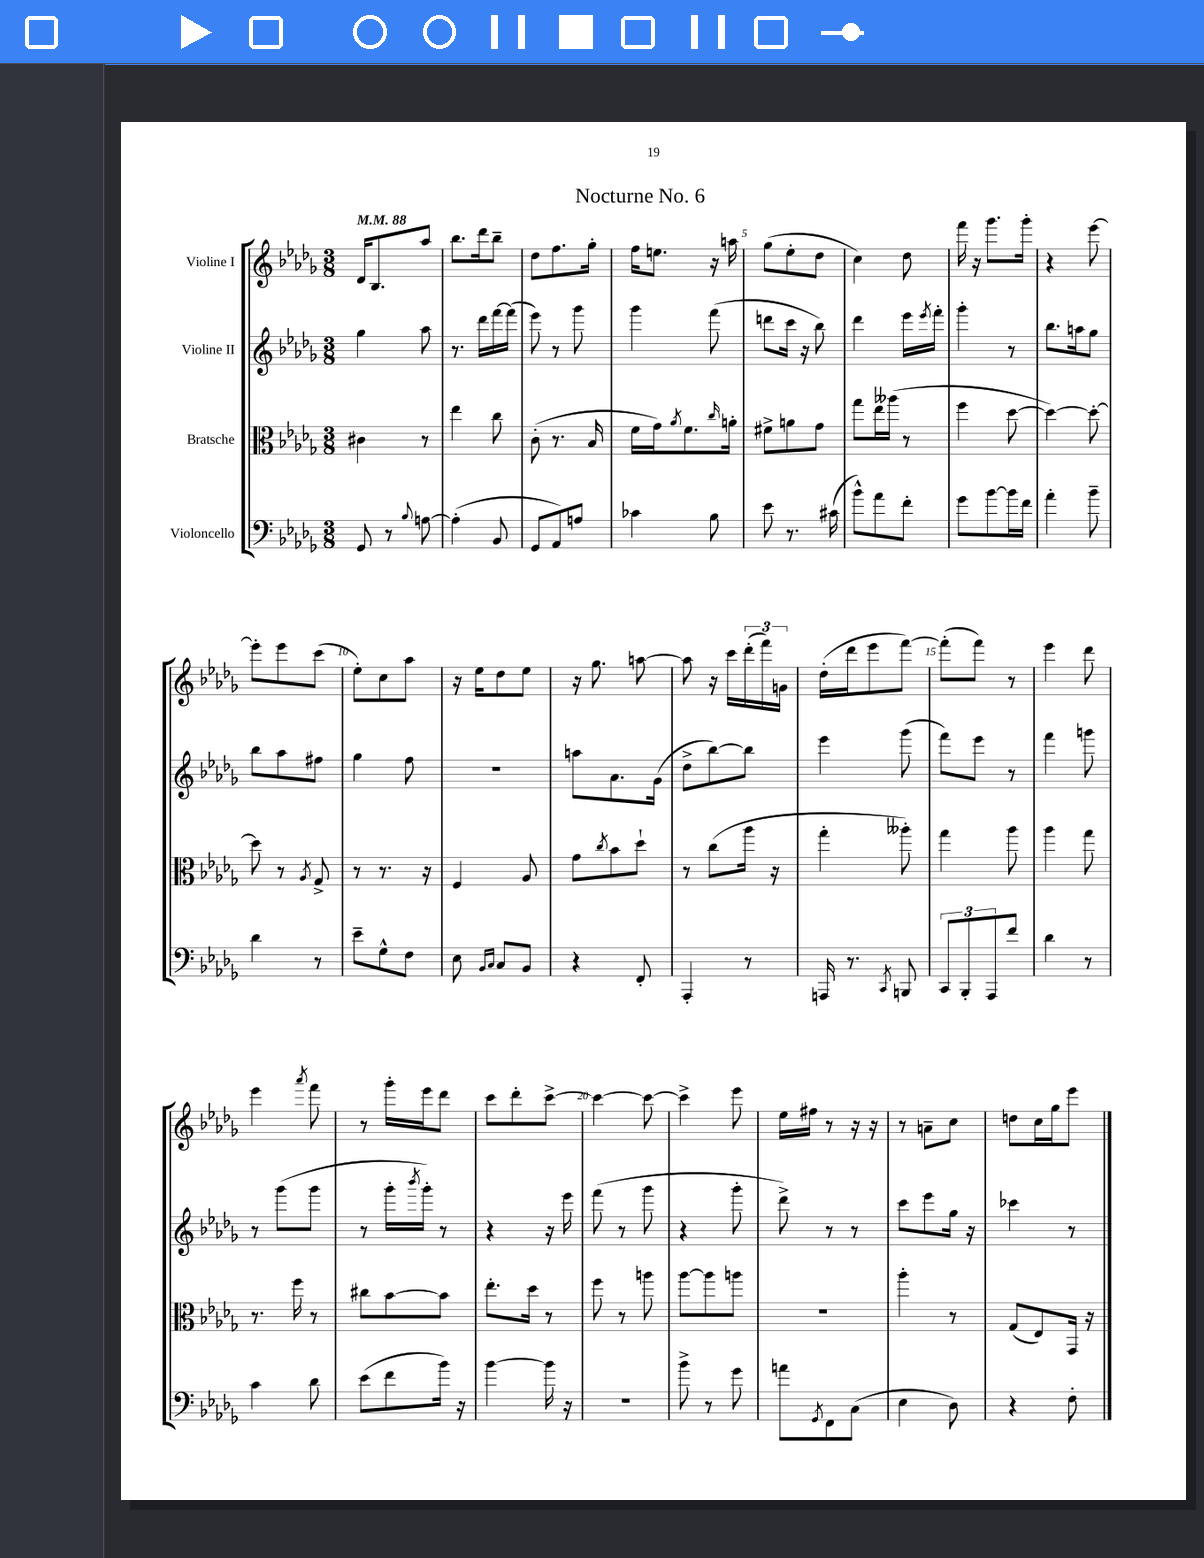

**kern	**kern	**kern	**kern
*staff4	*staff3	*staff2	*staff1
*clefF4	*clefC3	*clefG2	*clefG2
*k[b-e-a-d-g-]	*k[b-e-a-d-g-]	*k[b-e-a-d-g-]	*k[b-e-a-d-g-]
*M3/8	*M3/8	*M3/8	*M3/8
*MM88	*MM88	*MM88	*MM88
8GG-/	4c#\	4gg-\	16d-/LK
.	.	.	8.B-/
8r	.	.	.
8qqB-/	.	.	.
[8A\	8r	8aa-\	8aa-/J
=	=	=	=
(4A'\]	4ee-\	8.r	8.bb-\L
.	.	16ddd-\LL	16ddd-\k
8BB-/	8cc\	[16fff\	8bb-~\J
.	.	(16fff\]JJ	.
=	=	=	=
8GG-/L	(8c'\	8eee-\)	8dd-\L
8AA-/)	8.r	8r	8.ff\
8A/J	.	8ggg-\	.
.	16B-/	.	16gg-'\Jk
=	=	=	=
4c-\	16f\LL	4ggg-\	16ff\LK
.	16g-\J)	.	8.ee\J
.	8qa-/	.	.
.	8.f\	.	.
8B-\	.	(8fff\	16r
.	16qqcc/	.	.
.	16a'\Jk	.	16aa\
=	=	=	=
8e-\	8f#^\L	8ddd\L	(8gg-\L
8.r	8a\	16ccc\Jk	8ee-'\
.	.	16r	.
.	8g-\J	8bb-\)	8dd-\J
(16c#\	.	.	.
=	=	=	=
8b-^^\L)	8gg-\L	4ddd-\	4cc\)
8a-\	16ee-\L	.	.
.	(16aa--\JJ	.	.
8f'\J	8r	16eee-\LL	8dd-\
.	.	8qeee-/	.
.	.	16fff'\JJ	.
=	=	=	=
8g-\L	4ff\	4ggg-'\	16fff\
.	.	.	16r
[8b-\	.	.	8.ggg-\L
16b-\]L	[8dd-\	8r	.
16f\JJ	.	.	16ggg-'\Jk
=	=	=	=
4a-'\	4dd-\_)	8.bb-\L	4r
.	.	16aa\k	.
8b-~\	8dd-'\_	8gg-\J	[8eee-\
=	=	=	=
4d-\	8dd-\]	8bb-\L	8eee-'\]L
.	8r	8aa-\	8eee-\
.	8qA-/	.	.
8r	8G-^/	8ff#\J	(8ccc\J
=	=	=	=
8e-~\L	8r	4gg-\	8ee-'\L)
8G-^^\	8.r	.	8cc\
8F\J	.	8ff\	8aa-\J
.	16r	.	.
=	=	=	=
8E-\	4F/	4.r	16r
.	.	.	16ee-\LK
16qqBB-/LL	.	.	.
16qqC/JJ	.	.	.
8C/L	.	.	8dd-\
8BB-/J	8A-/	.	8ee-\J
=	=	=	=
4r	8g-\L	8aa\L	16r
.	.	.	8.gg-\
.	8qcc/	.	.
.	8b-\	8.a-\	.
8FF'/	8dd-`\J	.	[8aa\
.	.	(16g-\Jk	.
=	=	=	=
4AAA-'/	8r	8dd-^\L	8aa\]
.	(8cc\L	[8bb-\)	16r
.	.	.	16ccc\LL
8r	16aa-\Jk	8bb-\]J	(24ddd-'\
.	.	.	24fff\)
.	16r	.	.
.	.	.	24g\JJ
=	=	=	=
16AAA/	4gg-'\	4eee-\	(16dd-'\LL
8.r	.	.	16ddd-\J
.	.	.	8eee-\
8qCC/	.	.	.
8BBB/	8aa--'\)	(8ggg-\	[8fff\J)
=	=	=	=
12CC/L	4gg-\	8fff\L)	(8fff'\]L
12BBB-'/	.	.	.
.	.	8eee-\J	8fff\J)
12AAA-/	.	.	.
8f/J	8aa-\	8r	8r
=	=	=	=
4d-\	4aa-\	4fff\	4eee-\
8r	8gg-\	8ggg\	8ddd-\
=	=	=	=
4c\	8.r	8r	4eee-\
.	.	(8ggg-\L	.
.	16ff\	.	.
.	.	.	8qaaa-/
8d-\	8r	8ggg-\J	8fff\
=	=	=	=
(8e-\L	8cc#\L	8r	8r
8f\	[8b-\	16ggg-'\LL	16ggg-'\LL
.	.	8qbbb-/	.
.	.	16ggg-'\JJ)	16eee-\J
16b-\Jk)	8b-\]J	8r	8ddd-\J
16r	.	.	.
=	=	=	=
[4b-\	8.ee-'\L	4r	8ccc\L
.	.	.	8ddd-'\
.	16dd-\Jk	.	.
16b-\]	8r	16r	[8ccc^\J
16r	.	16eee-\	.
=	=	=	=
4.r	8ff\	(8fff\	4ccc\_
.	8r	8r	.
.	8aa\	8ggg-\	8ccc\_
=	=	=	=
8b-^\	[8aa-\L	4r	4ccc^\]
8r	8aa-\]	.	.
8g-\	8aa\J	8ggg-'\	8eee-\
=	=	=	=
8a\L	4.r	8ddd-^\)	16ee-\LL
.	.	.	16ff#\JJ
8qGG-/	.	.	.
8FF\	.	8r	8r
(8C\J	.	8r	16r
.	.	.	16r
=	=	=	=
4E-\	4aa-'\	8ccc\L	8r
.	.	8eee-\	8a~\L
8D-\)	8r	16gg-\Jk	8cc\J
.	.	16r	.
=	=	=	=
4r	(8G-/L	4ccc-\	8dd\L
.	8E-/)	.	16cc\L
.	.	.	16gg-\J
8F'\	16GG-/Jk	8r	8eee-\J
.	16r	.	.
==	==	==	==
*-	*-	*-	*-
